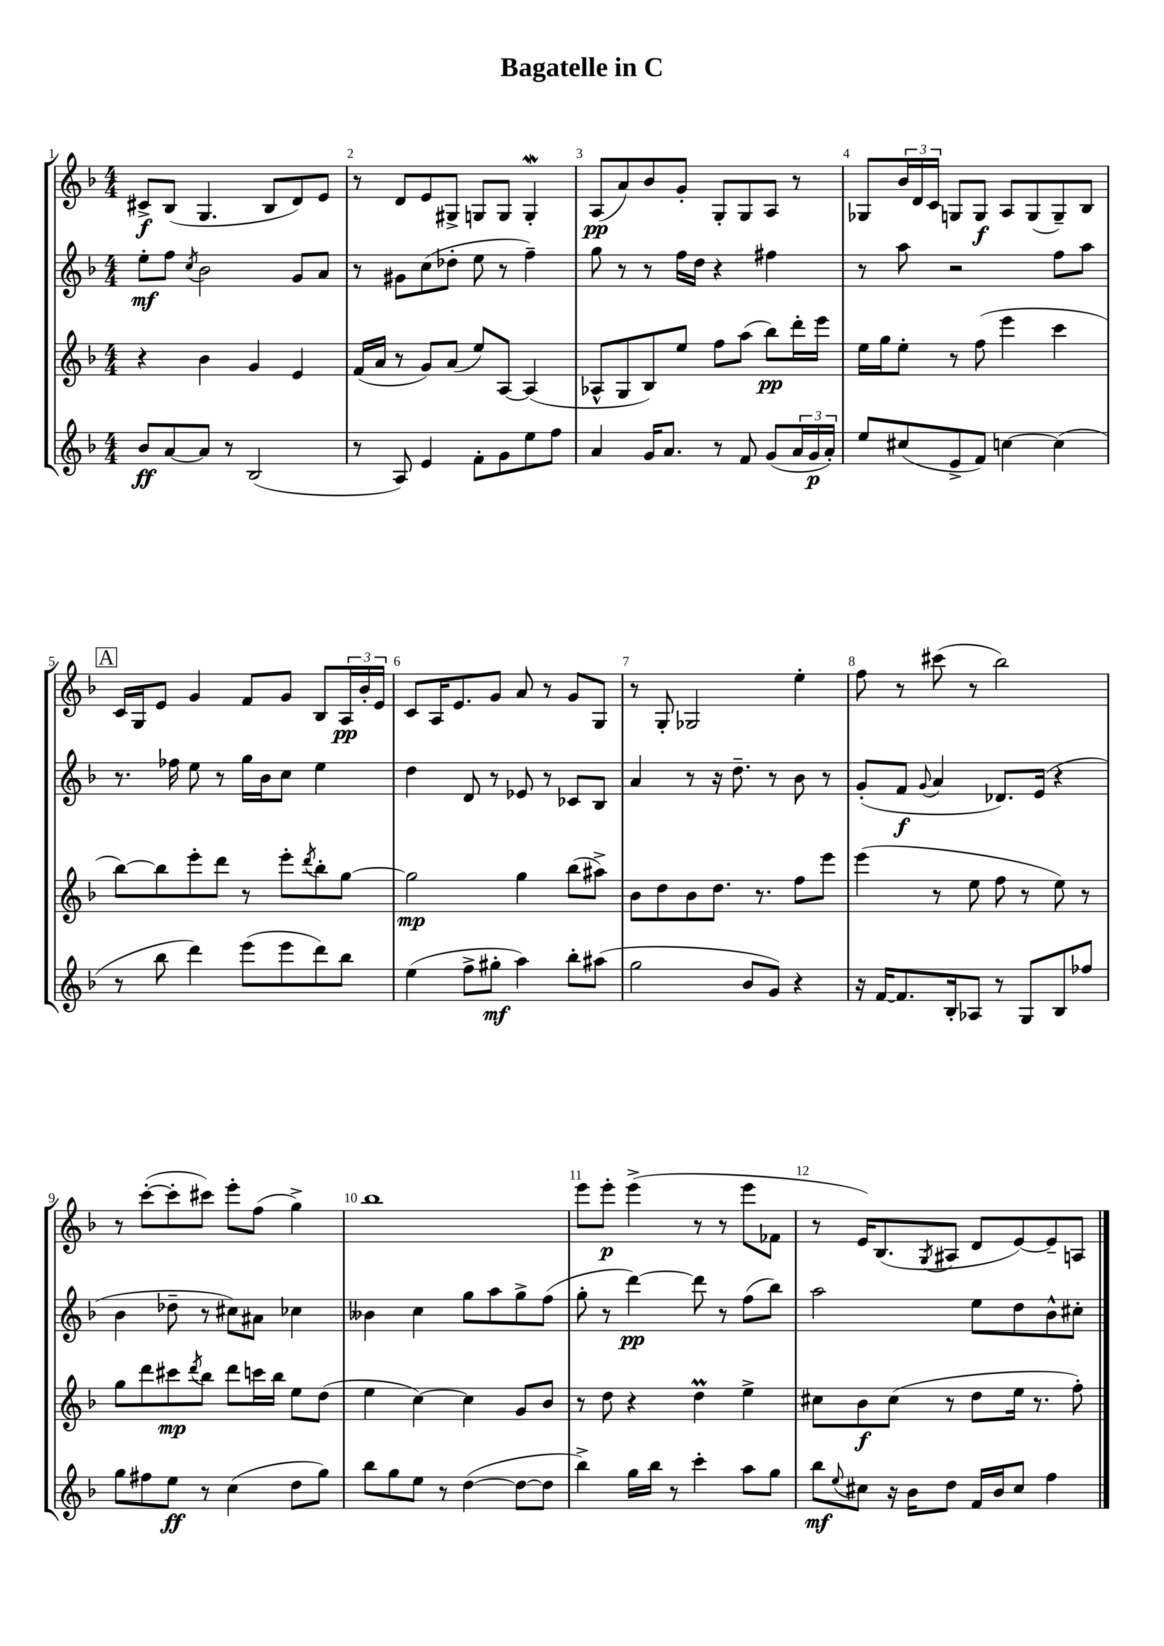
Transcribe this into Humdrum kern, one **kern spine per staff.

**kern	**kern	**kern	**kern
*staff4	*staff3	*staff2	*staff1
*clefG2	*clefG2	*clefG2	*clefG2
*k[b-]	*k[b-]	*k[b-]	*k[b-]
*M4/4	*M4/4	*M4/4	*M4/4
8b-/L	4r	8ee'\L	8c#^/L
[8a/	.	8ff\J	(8B-/J
.	.	8qcc/	.
8a/]J	4b-\	2b-\	4.G/
8r	.	.	.
(2B-/	4g/	.	.
.	.	.	8B-/L
.	4e/	8g/L	8d/)
.	.	8a/J	8e/J
=	=	=	=
8r	(16f/LL	8r	8r
.	16a/JJ	.	.
8A/)	8r	8g#\L	8d/L
4e/	8g/L)	(8cc\	8e/
.	(8a/J	8dd-'\J	8G#^/J
8f'\L	8ee/L)	8ee\	8G/L
8g\	[8A/J	8r	8G/J
8ee\	(4A/]	4ff~\)	4G'/
8ff\J	.	.	.
=	=	=	=
4a/	8A-^^/L	8gg\	(8A/L
.	8G/	8r	8a/)
16g/LK	8B-/)	8r	8b-/
8.a/J	.	.	.
.	8ee/J	16ff\LL	8g'/J
.	.	16dd\JJ	.
8r	8ff\L	4r	8G'/L
8f/	(8aa\J	.	8G/
(8g/L	8bb-\L)	4ff#\	8A/J
24a/L	16ddd'\L	.	8r
24g/	.	.	.
.	16eee\JJ	.	.
24a'/JJ)	.	.	.
=	=	=	=
8ee/L	16ee\LL	8r	8G-/L
.	16gg\J	.	.
(8cc#/	8ee'\J	8aa\	24b-/L
.	.	.	24d/
.	.	.	24c/JJ
8e^/	8r	2r	8G/L
8f/J)	(8ff\	.	8G/J
[4cc\	4eee\	.	8A/L
.	.	.	(8G/
(4cc\]	4ccc\	8ff\L	8G~/)
.	.	8aa\J	8B-/J
=	=	=	=
8r	[8bb-\L)	8.r	16c/LL
.	.	.	16G/J
8bb-\	8bb-\]	.	8e/J
.	.	16ff-\	.
4ddd\)	8eee'\	8ee\	4g/
.	8ddd\J	8r	.
(8eee\L	8r	16gg\LL	8f/L
.	.	16b-\J	.
8eee\	8eee'\L	8cc\J	8g/J
.	8qddd/	.	.
8ddd\)	8bb-'\	4ee\	8B-/L
8bb-\J	[8gg\J	.	24A/L
.	.	.	24b-'/
.	.	.	24e/JJ
=	=	=	=
(4ee\	2gg\]	4dd\	8c/L
.	.	.	16A/K
.	.	.	8.e/
8ff^\L	.	8d/	.
8gg#'\J	.	8r	8g/J
4aa\)	4gg\	8e-/	8a/
.	.	8r	8r
8bb-'\L	(8bb-\L	8c-/L	8g/L
(8aa#\J	8aa#^\J)	8B-/J	8G/J
=	=	=	=
2gg\	8b-\L	4a/	8r
.	8dd\	.	8G'/
.	8b-\	8r	2G-/
.	8.dd\J	16r	.
.	.	8.dd~\	.
8b-/L	.	.	.
.	8.r	.	.
8g/J)	.	8r	.
4r	8ff\L	8b-\	4ee'\
.	8eee\J	8r	.
=	=	=	=
16r	(4eee\	(8g'/L	8ff\
[16f/LK	.	.	.
8.f/]	.	8f/J	8r
.	.	8qqg/	.
.	8r	4a/	(8ccc#\
16B-'/k	.	.	.
8A-/J	8ee\	.	8r
8r	8ff\	8.d-/L)	2bb-\)
8G/L	8r	.	.
.	.	(16e/Jk	.
8B-/	8ee\)	4r	.
8ff-/J	8r	.	.
=	=	=	=
8gg\L	8gg\L	4b-\	8r
8ff#\	8ddd\	.	([8ccc'\L
8ee\J	8ccc#\	8dd-~\	8ccc'\]
.	8qddd/	.	.
8r	8bb-\J	8r	8ccc#\J)
(4cc\	8ddd\L	8cc#\L)	8eee'\L
.	16ccc\L	8a#\J	(8ff\J
.	16bb-\JJ	.	.
8dd\L	8ee\L	4cc-\	4gg^\)
8gg\J)	(8dd\J	.	.
=	=	=	=
8bb-\L	4ee\	4b--\	1bb-
8gg\	.	.	.
8ee\J	[4cc\)	4cc\	.
8r	.	.	.
([4dd\	4cc\]	8gg\L	.
.	.	8aa\	.
8dd\_L	8g/L	8gg^\	.
8dd\]J	8b-/J	(8ff\J	.
=	=	=	=
4bb-^\)	8r	8gg'\	8eee\L
.	8dd\	8r	8eee'\J
16gg\LL	4r	[4ddd\)	(4eee^\
16bb-\JJ	.	.	.
8r	.	.	.
4ccc'\	4dd\	8ddd\]	8r
.	.	8r	8r
8aa\L	4ee^\	(8ff\L	8eee\L
8gg\J	.	8bb-\J)	8f-\J
=	=	=	=
8bb-\L	8cc#\L	2aa\	8r
8qqee/	.	.	.
8cc#\J	8b-\	.	16e/LK)
.	.	.	(8.B-/
16r	(8cc#\J	.	.
16b-\LK	.	.	.
.	.	.	8qG/
8dd\J	8r	.	8A#/J
16f/LL	8dd\L	8ee\L	8d/L
16b-/J	.	.	.
8cc#/J	16ee\Jk	8dd\	[8e/)
.	8.r	.	.
4ff\	.	8b-^^\	8e~/]
.	8ff'\)	8cc#'\J	8A/J
==	==	==	==
*-	*-	*-	*-
